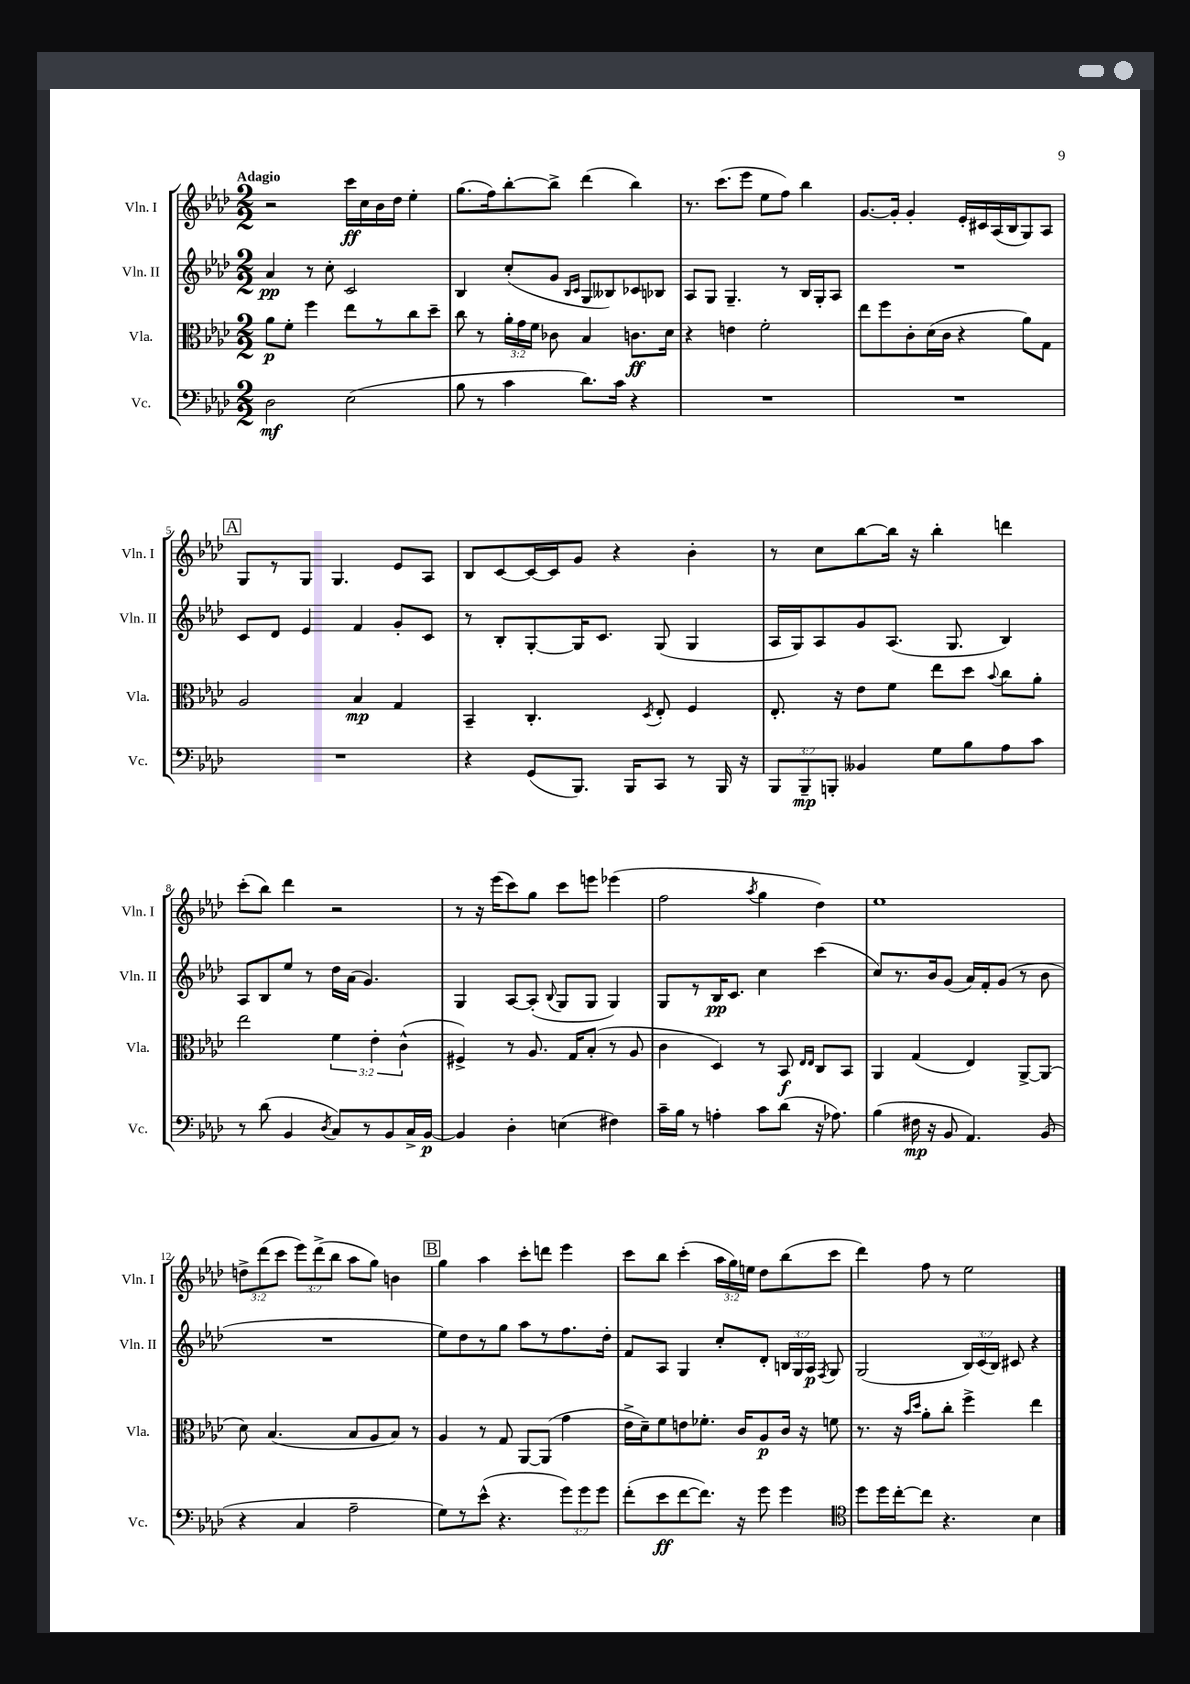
<<
\new StaffGroup <<
\new Staff = "s0" \with { instrumentName = "Vln. I" shortInstrumentName = "Vln. I" } {
    \clef treble \key aes \major \numericTimeSignature \time 2/2 \override Staff.TupletNumber.text = #tuplet-number::calc-fraction-text \tempo "Adagio"
    \autoBeamOff r2 c'''16[\ff c''16 bes'16 des''16] ees''4-. |
    g''8.[( f''16) bes''8~-. bes''8]-> des'''4( bes''4) |
    r8. c'''8.[( ees'''8] ees''8[ f''8]) bes''4 |
    g'8.[~ g'16]-. g'4-. ees'16[-. cis'16 aes16( bes16 g8) aes8] |
    \mark \markup { \box "A" } g8[ r8 g8] g4. ees'8[ aes8] |
    bes8[ c'8~ c'16~ c'16 g'8] r4 bes'4-. |
    r8 c''8[ bes''8~ bes''16] r16 bes''4-. d'''4 |
    c'''8[-.( bes''8]) des'''4 r2 |
    r8 r16 ees'''16[( c'''8) g''8] c'''8[ e'''8] ees'''4( |
    f''2 \acciaccatura { aes''8 } g''4 des''4) |
    ees''1 |
    \tuplet 3/2 { d''8[-> des'''8( c'''8] } \tuplet 3/2 { ees'''8[) des'''8->( bes''8] } aes''8[ g''8]) b'4 |
    \mark \markup { \box "B" } g''4 aes''4 c'''8[-. d'''8] ees'''4 |
    c'''8[ bes''8] c'''4-.( \tuplet 3/2 { aes''16[ g''16) e''16] } des''8[ bes''8( c'''8] |
    des'''4) f''8 r8 ees''2 \bar "|." |
}
\new Staff = "s1" \with { instrumentName = "Vln. II" shortInstrumentName = "Vln. II" } {
    \clef treble \key aes \major \numericTimeSignature \time 2/2 \override Staff.TupletNumber.text = #tuplet-number::calc-fraction-text
    \autoBeamOff aes'4\pp r8 c''8-. c'2 |
    bes4 c''8[-.( g'8] \grace { bes16[ c'16] } g8[ beses8) ces'8 bes8] |
    aes8[ g8] g4.-- r8 bes16[ g16-. aes8] |
    R1 |
    \mark \markup { \box "A" } c'8[ des'8] ees'4 f'4 g'8[-. c'8] |
    r8 bes8[-. g8~-. g16 c'8.] g8( g4 |
    aes16[ g16) aes8 g'8 aes8.]( g8. bes4) |
    aes8[ bes8 ees''8] r8 des''16[ aes'16]( g'4.) |
    g4 aes8[~ aes8]-.( \appoggiatura { bes8 } g8[ g8] g4) |
    g8[ r8 bes16\pp c'8.] c''4 c'''4( |
    c''8[) r8. bes'16 g'8]( aes'16[) f'16-. g'8]( r8 bes'8 |
    R1 |
    \mark \markup { \box "B" } ees''8[) des''8 r8 g''8] aes''8[ r8 f''8. des''16]-. |
    f'8[ aes8] g4 c''8[-. des'8]-. \tuplet 3/2 { b16[ g16 aes16]\p } \acciaccatura { f8 } g8 |
    g2( \tuplet 3/2 { bes16[) c'16( bes16]) } cis'8 r4 \bar "|." |
}
\new Staff = "s2" \with { instrumentName = "Vla." shortInstrumentName = "Vla." } {
    \clef alto \key aes \major \numericTimeSignature \time 2/2 \override Staff.TupletNumber.text = #tuplet-number::calc-fraction-text
    \autoBeamOff aes'8[\p f'8]-. f''4 ees''8[ r8 c''8 des''8]-- |
    c''8 r8 \tuplet 3/2 { aes'16[-. g'16 f'16] } ces'8 bes4 c'8.[\ff des'16] |
    r4 e'4 f'2-. |
    ees''8[ f''8 c'8-. des'16( c'16] r4 aes'8[) g8] |
    \mark \markup { \box "A" } aes2 bes4\mp g4 |
    bes,4-- c4.-. \acciaccatura { des8 } ees8-. f4 |
    ees8.-. r16 ees'8[ f'8] ees''8[ des''8] \appoggiatura { bes'8 } c''8[ aes'8]-. |
    ees''2 \tuplet 3/2 { f'4 ees'4-. c'4-^( } |
    fis4->) r8 aes8. g16[ bes8]-.( r8 aes8 |
    c'4 des4) r8 bes,8\f \grace { ees16[ ees16] } c8[ bes,8] |
    aes,4 g4( ees4) aes,8[~-> aes,8]( |
    des'8) bes4.( bes8[ aes8 bes8]) r8 |
    \mark \markup { \box "B" } aes4 r8 g8 aes,8[~ aes,8]( g'4 |
    ees'16[-> des'16--) f'8 e'8 fes'8.]-. c'16[ aes8\p c'16] r16 f'8 |
    r8. r16 \grace { bes'16[ des''16] } aes'8[-. c''8]-. f''4-> ees''4 \bar "|." |
}
\new Staff = "s3" \with { instrumentName = "Vc." shortInstrumentName = "Vc." } {
    \clef bass \key aes \major \numericTimeSignature \time 2/2 \override Staff.TupletNumber.text = #tuplet-number::calc-fraction-text
    \autoBeamOff des2\mf ees2( |
    bes8 r8 c'4 des'8.[) c'16] r4 |
    R1 |
    R1 |
    \mark \markup { \box "A" } R1 |
    r4 g,8[( bes,,8.]) bes,,16[ c,8] r8 bes,,16 r16 |
    \tuplet 3/2 { bes,,8[ bes,,8--\mp b,,8]-. } beses,4 g8[ bes8 aes8 c'8] |
    r8 des'8( bes,4 \acciaccatura { des8 } c8[) r8 bes,8 c16-> bes,16]~\p |
    bes,4 des4-. e4( fis4) |
    c'16[-- bes16] r8 a4-. c'8[ des'8]( r16 aes8.) |
    bes4( fis16\mp r16 bes,8 aes,4.) bes,8( |
    r4 c4 aes2-- |
    \mark \markup { \box "B" } g8[) r8 ees'8]-^( r4. \tuplet 3/2 { g'8[) g'8 g'8] } |
    f'8[-.( ees'8\ff f'8~ f'8.]) r16 g'8 g'4 |
    \clef tenor des''8[ des''16 c''16~-. c''8] r4. bes4 \bar "|." |
}
>>
>>
